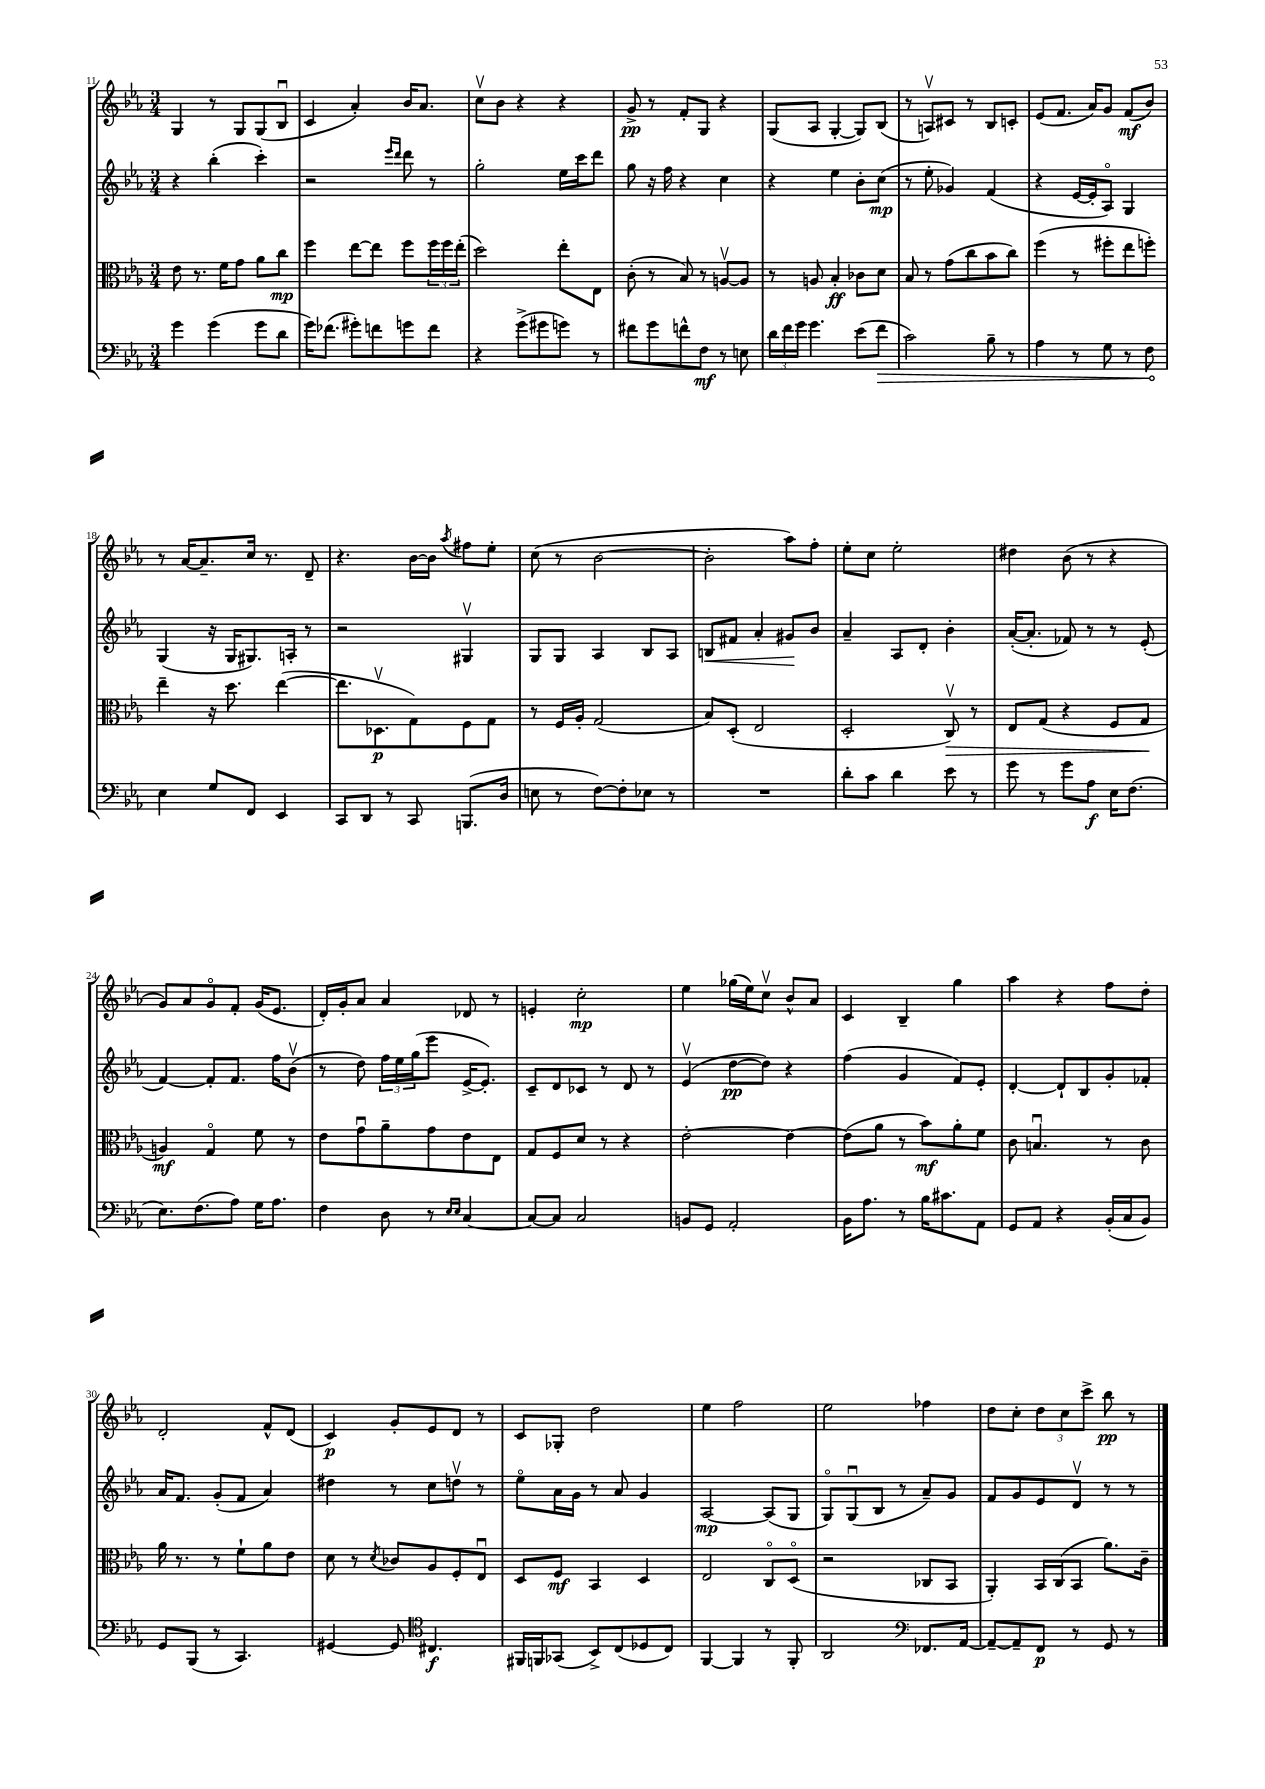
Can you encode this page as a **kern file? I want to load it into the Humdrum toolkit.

**kern	**dynam	**kern	**dynam	**kern	**dynam	**kern	**dynam
*part4	*part4	*part3	*part3	*part2	*part2	*part1	*part1
*staff4	*staff4	*staff3	*staff3	*staff2	*staff2	*staff1	*staff1
*clefF4	*	*clefC3	*	*clefG2	*	*clefG2	*
*k[b-e-a-]	*	*k[b-e-a-]	*	*k[b-e-a-]	*	*k[b-e-a-]	*
*M3/4	*	*M3/4	*	*M3/4	*	*M3/4	*
=11	=11	=11	=11	=11	=11	=11	=11
4g\	.	8e-\	.	4r	.	4G/	.
.	.	8.r	.	.	.	.	.
(4g\	.	.	.	(4bb-'\	.	8r	.
.	.	16f\KL	.	.	.	.	.
.	.	8g\J	.	.	.	8G/L	.
8g\L	.	8a-\L	.	4ccc'\)	.	(8G/	.
8d\J	.	8cc\J	mp	.	.	8B-u/J	.
=12	=12	=12	=12	=12	=12	=12	=12
16g\KL)	.	4ff\	.	2r	.	4c/	.
(8.f-X\J	.	.	.	.	.	.	.
8g#X'\L)	.	[8ee-\L	.	.	.	4a-'/)	.
8fn\	.	8ee-\J]	.	.	.	.	.
.	.	.	.	16qqeee-/LL	.	.	.
.	.	.	.	16qqddd/JJ	.	.	.
8gn\	.	8ff\L	.	8ddd\	.	16b-/KL	.
.	.	.	.	.	.	8.a-/J	.
8f\J	.	24ff\L	.	8r	.	.	.
.	.	24ff\	.	.	.	.	.
.	.	(24ee-'\JJ	.	.	.	.	.
=13	=13	=13	=13	=13	=13	=13	=13
4r	.	2dd\)	.	2gg'\	.	8ccv\L	.
.	.	.	.	.	.	8b-\J	.
(8g^\L	.	.	.	.	.	4r	.
8g#X\	.	.	.	.	.	.	.
8gn\J)	.	8ee-'\L	.	16ee-\LL	.	4r	.
.	.	.	.	16ccc\J	.	.	.
8r	.	8E-\J	.	8ddd\J	.	.	.
=14	=14	=14	=14	=14	=14	=14	=14
8f#X\L	.	(8c'\	.	8gg\	.	8g^/	pp
8g\	.	8r	.	16r	.	8r	.
.	.	.	.	16ff\	.	.	.
8fn^^\	.	8B-/)	.	4r	.	8f'/L	.
8F\J	mf	8r	.	.	.	8G/J	.
8r	.	[8Anv/L	.	4cc\	.	4r	.
8En\	.	8A/J]	.	.	.	.	.
=15	=15	=15	=15	=15	=15	=15	=15
24d\LL	.	8r	.	4r	.	(8G/L	.
24f\	.	.	.	.	.	.	.
24g\JJ	.	.	.	.	.	.	.
4.g\	.	8An/	.	.	.	8A-/J	.
.	.	4B-'/	ff	4ee-\	.	[4G'/	.
(8e-\L	.	8c-X\L	.	8b-'\L	.	8G/L])	.
!	!LO:HP:b	!	!	!	!	!	!
8f\J	>	8d\J	.	(8cc\J	mp	(8B-/J	.
=16	=16	=16	=16	=16	=16	=16	=16
2c\)	.	8B-/	.	8r	.	8r	.
.	.	8r	.	8ee-'\	.	8Anv/L)	.
.	.	(8g\L	.	4g-X/)	.	8c#X/J	.
.	.	8cc\	.	.	.	8r	.
8B-~\	.	8b-\	.	(4f/	.	8B-/L	.
8r	.	8cc\J)	.	.	.	8cn'/J	.
=17	=17	=17	=17	=17	=17	=17	=17
4A-\	.	(4ff\	.	4r	.	(8e-/L	.
.	.	.	.	.	.	8.f/J	.
8r	.	8r	.	[16e-/LL	.	.	.
.	.	.	.	16e-'/J]	.	16a-/KL)	.
8G\	.	8ff#X'\L	.	8A-/J)	.	8g/J	.
8r	.	8ee-\	.	4G/	.	(8f/L	mf
8F\	.	8ffn'\J)	.	.	.	8b-/J)	.
.	]	.	.	.	.	.	.
!!LO:LB:g=z
=18	=18	=18	=18	=18	=18	=18	=18
4E-\	.	4ee-~\	.	(4G/	.	8r	.
.	.	.	.	.	.	[16a-/KL	.
.	.	.	.	.	.	8.a-~/]	.
8G/L	.	16r	.	16r	.	.	.
.	.	8.dd\	.	16G/KL	.	.	.
8FF/J	.	.	.	8.G#X/)	.	16cc/Jk	.
.	.	.	.	.	.	8.r	.
4EE-/	.	([4ee-\	.	.	.	.	.
.	.	.	.	16An'/Jk	.	.	.
.	.	.	.	8r	.	8d~/	.
=19	=19	=19	=19	=19	=19	=19	=19
8CC/L	.	8.ee-\L]	.	2r	.	4.r	.
8DD/J	.	.	.	.	.	.	.
.	.	8.D-Xv\	p	.	.	.	.
8r	.	.	.	.	.	.	.
8CC/	.	8G\)	.	.	.	[16b-\LL	.
.	.	.	.	.	.	16b-\JJ]	.
.	.	.	.	.	.	8qaa-/	.
(8.BBBn/L	.	8F\	.	4G#Xv/	.	8ff#X\L	.
.	.	8G\J	.	.	.	8ee-'\J	.
16D/Jk	.	.	.	.	.	.	.
=20	=20	=20	=20	=20	=20	=20	=20
8En\	.	8r	.	8G/L	.	(8cc\	.
8r	.	16F/LL	.	8G/J	.	8r	.
.	.	16A-'/JJ	.	.	.	.	.
[8F\L)	.	(2G/	.	4A-/	.	[2b-\	.
8F'\]	.	.	.	.	.	.	.
8E-X\J	.	.	.	8B-/L	.	.	.
8r	.	.	.	8A-/J	.	.	.
=21	=21	=21	=21	=21	=21	=21	=21
!	!	!	!	!	!LO:HP:b	!	!
2.r	.	8B-/L)	.	8Bn/L	<	2b-'\]	.
.	.	(8D'/J	.	8f#X/J	.	.	.
.	.	2E-/	.	4a-'/	.	.	.
.	.	.	.	8g#X/L	.	8aa-\L)	.
.	.	.	.	8b-/J	[	8ff'\J	.
=22	=22	=22	=22	=22	=22	=22	=22
8d'\L	.	2D'/	.	4a-~/	.	8ee-'\L	.
8c\J	.	.	.	.	.	8cc\J	.
4d\	.	.	.	8A-/L	.	2ee-'\	.
.	.	.	.	8d'/J	.	.	.
!	!	!	!LO:HP:b	!	!	!	!
8e-\	.	8Cv/)	>	4b-'\	.	.	.
8r	.	8r	.	.	.	.	.
=23	=23	=23	=23	=23	=23	=23	=23
8g\	.	8E-/L	.	([16a-'/KL	.	4dd#X\	.
.	.	.	.	8.a-'/J]	.	.	.
8r	.	(8G/J	.	.	.	.	.
8g\L	.	4r	.	8f-X/)	.	(8b-\	.
8A-\J	f	.	.	8r	.	8r	.
16E-\KL	.	8F/L	.	8r	.	4r	.
(8.F\J	.	.	.	.	.	.	.
.	.	8G/J	.	(8e-'/	.	.	.
.	.	.	]	.	.	.	.
!!LO:LB:g=z
=24	=24	=24	=24	=24	=24	=24	=24
8.E-\L)	.	4An/)	mf	[4f/)	.	8g/L)	.
.	.	.	.	.	.	8a-/	.
(8.F\	.	.	.	.	.	.	.
.	.	4G/	.	8f'/L]	.	8g/	.
8A-\J)	.	.	.	8.f/J	.	8f'/J	.
16G\KL	.	8f\	.	.	.	(16g/KL	.
8.A-\J	.	.	.	16ff\KL	.	8.e-/J	.
.	.	8r	.	(8b-v\J	.	.	.
=25	=25	=25	=25	=25	=25	=25	=25
4F\	.	8e-\L	.	8r	.	16d'/LL)	.
.	.	.	.	.	.	16g'/J	.
.	.	8gu\	.	8dd\)	.	8a-/J	.
8D\	.	8a-~\	.	24ff\LL	.	4a-/	.
.	.	.	.	24ee-\	.	.	.
.	.	.	.	(24gg\J	.	.	.
8r	.	8g\	.	8eee-\J	.	.	.
16qqE-/LL	.	.	.	.	.	.	.
16qqE-/JJ	.	.	.	.	.	.	.
[4C/	.	8e-\	.	[16e-^/KL	.	8d-X/	.
.	.	.	.	8.e-'/J])	.	.	.
.	.	8E-\J	.	.	.	8r	.
=26	=26	=26	=26	=26	=26	=26	=26
8C/L_	.	8G/L	.	8c~/L	.	4en'/	.
8C/J]	.	8F/	.	8d/	.	.	.
2C/	.	8d/J	.	8c-X/J	.	2cc'\	mp
.	.	8r	.	8r	.	.	.
.	.	4r	.	8d/	.	.	.
.	.	.	.	8r	.	.	.
=27	=27	=27	=27	=27	=27	=27	=27
8BBn/L	.	[2e-'\	.	(4e-v/	.	4ee-\	.
8GG/J	.	.	.	.	.	.	.
2AA-'/	.	.	.	[8dd\L	pp	(16gg-X\LL	.
.	.	.	.	.	.	16ee-\J)	.
.	.	.	.	8dd\J])	.	8ccv\J	.
.	.	4e-\_	.	4r	.	8b-^^/L	.
.	.	.	.	.	.	8a-/J	.
=28	=28	=28	=28	=28	=28	=28	=28
16BB-\KL	.	(8e-\L]	.	(4ff\	.	4c/	.
8.A-\J	.	.	.	.	.	.	.
.	.	8a-\J	.	.	.	.	.
8r	.	8r	.	4g/	.	4B-~/	.
16B-\KL	.	8b-\L)	mf	.	.	.	.
8.c#X\	.	.	.	.	.	.	.
.	.	8a-'\	.	8f/L)	.	4gg\	.
8AA-\J	.	8f\J	.	8e-'/J	.	.	.
=29	=29	=29	=29	=29	=29	=29	=29
8GG/L	.	8c\	.	[4d'/	.	4aa-\	.
8AA-/J	.	4.Bnu/	.	.	.	.	.
4r	.	.	.	8d`/L]	.	4r	.
.	.	.	.	8B-/	.	.	.
(16BB-'/LL	.	8r	.	8g'/	.	8ff\L	.
16C/J	.	.	.	.	.	.	.
8BB-/J)	.	8c\	.	8f-X'/J	.	8dd'\J	.
!!LO:LB:g=z
=30	=30	=30	=30	=30	=30	=30	=30
8GG/L	.	16a-\	.	16a-/KL	.	2d'/	.
.	.	8.r	.	8.f/J	.	.	.
(8BBB-/J	.	.	.	.	.	.	.
8r	.	8r	.	(8g'/L	.	.	.
4.CC/)	.	8f`\L	.	8f/J	.	.	.
.	.	8a-\	.	4a-/)	.	8f^^/L	.
.	.	8e-\J	.	.	.	(8d/J	.
=31	=31	=31	=31	=31	=31	=31	=31
[4GG#X/	.	8d\	.	4dd#X\	.	4c/)	p
.	.	8r	.	.	.	.	.
.	.	8qd/	.	.	.	.	.
8GG#/]	.	8c-X/L	.	8r	.	8g'/L	.
*clefC4	*	*	*	*	*	*	*
4.C#X/	f	8A-/	.	8cc\L	.	8e-/	.
.	.	8F'/	.	8ddnv\J	.	8d/J	.
.	.	8E-u/J	.	8r	.	8r	.
=32	=32	=32	=32	=32	=32	=32	=32
16FF#X/LL	.	8D/L	.	8ee-\L	.	8c/L	.
16FFn/J	.	.	.	.	.	.	.
(8GG-X/J	.	8F/J	mf	16a-\L	.	8G-X'/J	.
.	.	.	.	16g\JJ	.	.	.
8BB-^/L)	.	4BB-/	.	8r	.	2dd\	.
(8C/	.	.	.	8a-/	.	.	.
8D-X/	.	4D/	.	4g/	.	.	.
8C/J)	.	.	.	.	.	.	.
=33	=33	=33	=33	=33	=33	=33	=33
[4FF/	.	2E-/	.	[2A-/	mp	4ee-\	.
4FF/]	.	.	.	.	.	2ff\	.
8r	.	8C/L	.	(8A-/L]	.	.	.
8FF'/	.	(8D/J	.	8G/J	.	.	.
=34	=34	=34	=34	=34	=34	=34	=34
2AA-/	.	2r	.	8G/L)	.	2ee-\	.
.	.	.	.	(8Gu/	.	.	.
.	.	.	.	8B-/J	.	.	.
.	.	.	.	8r	.	.	.
*clefF4	*	*	*	*	*	*	*
8.FF-X/L	.	8C-X/L	.	8a-~/L)	.	4ff-X\	.
.	.	8BB-/J	.	8g/J	.	.	.
[16AA-/Jk	.	.	.	.	.	.	.
=35	=35	=35	=35	=35	=35	=35	=35
8AA-~/L_	.	4AA-'/)	.	8f/L	.	8dd\L	.
8AA-~/]	.	.	.	8g/	.	8cc'\J	.
8FF/J	p	16BB-/LL	.	8e-/	.	12dd\L	.
.	.	(16C/J	.	.	.	.	.
.	.	.	.	.	.	12cc\	.
8r	.	8BB-/J	.	8dv/J	.	.	.
.	.	.	.	.	.	12ccc^\J	.
8GG/	.	8.a-\L)	.	8r	.	8bb-\	pp
8r	.	.	.	8r	.	8r	.
.	.	16c~\Jk	.	.	.	.	.
==	==	==	==	==	==	==	==
*-	*-	*-	*-	*-	*-	*-	*-
